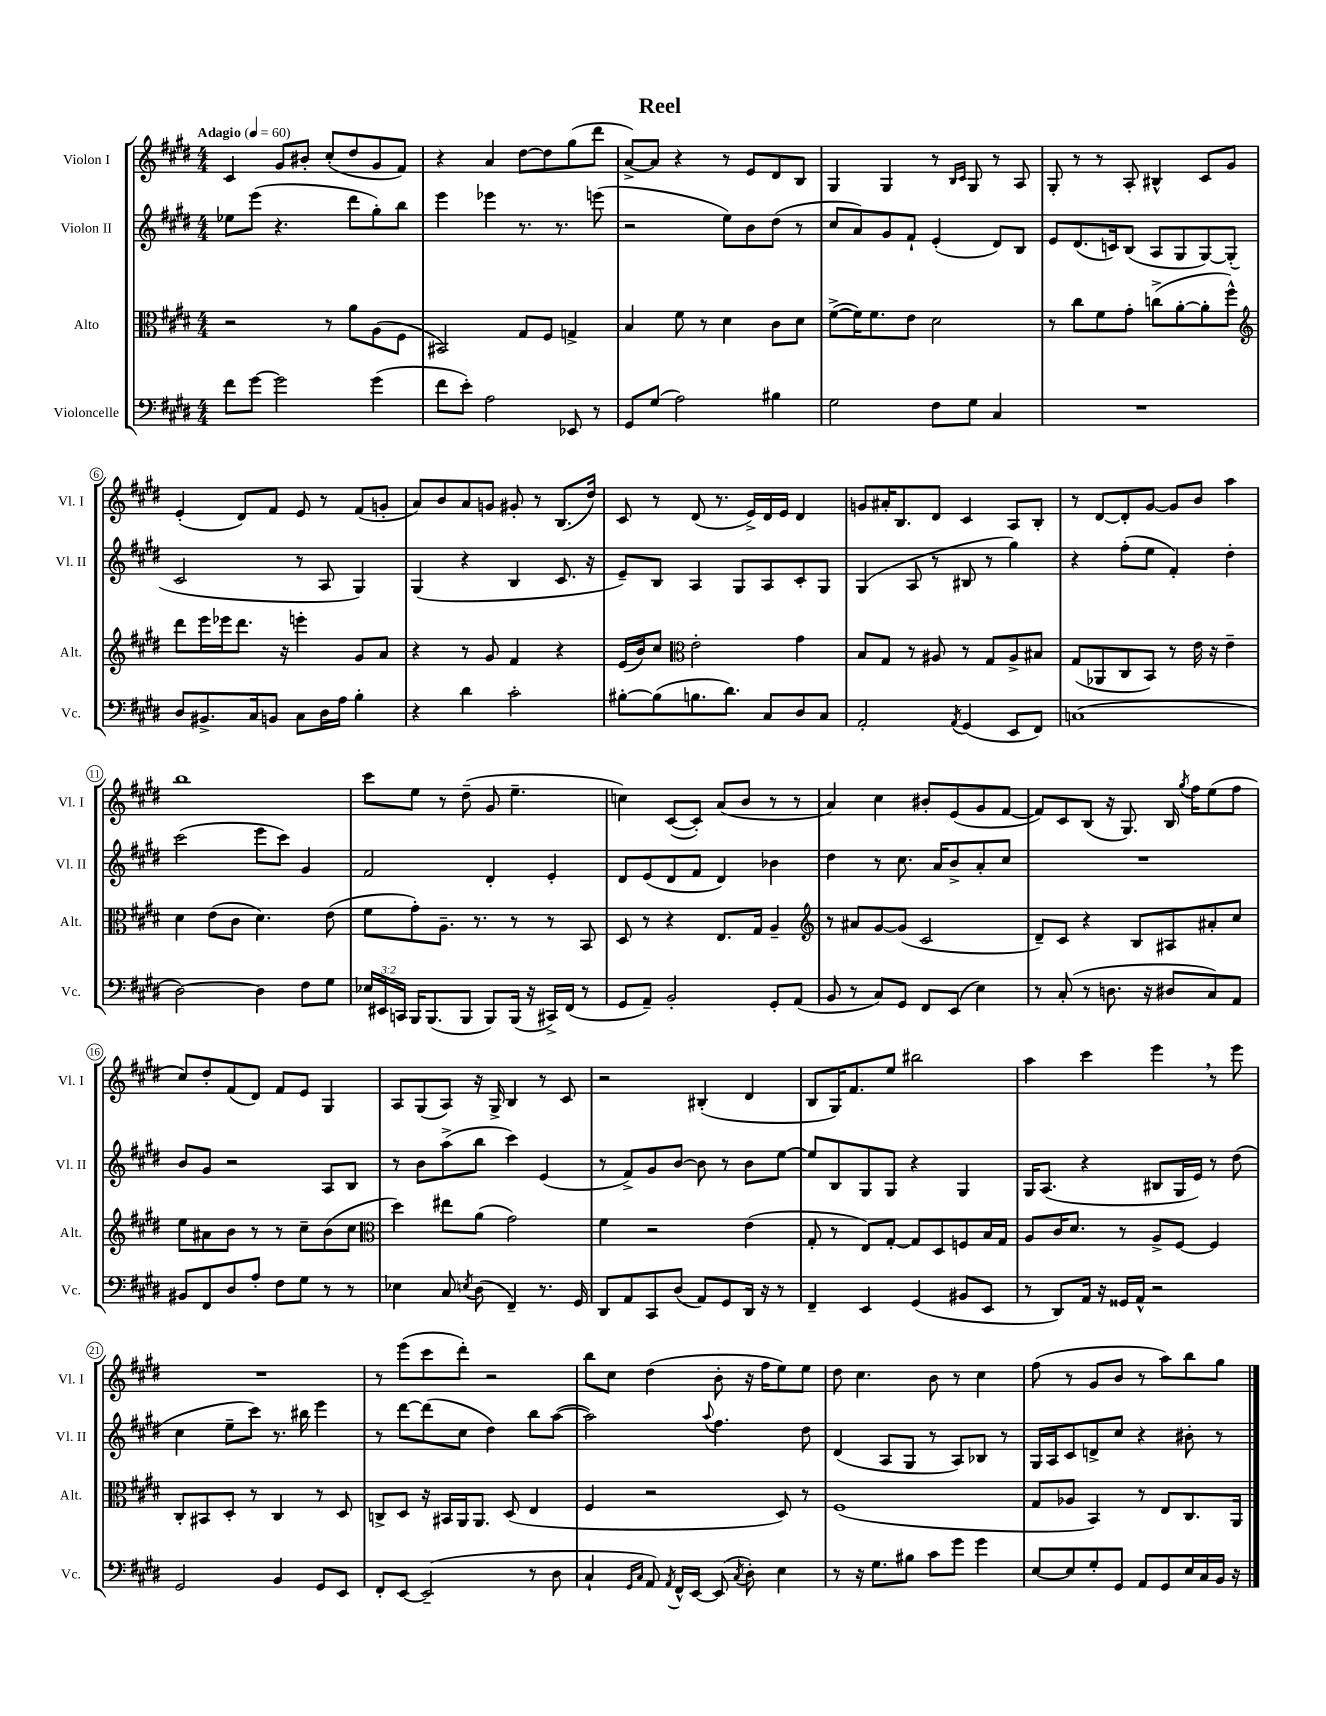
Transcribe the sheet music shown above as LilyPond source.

\header { title = "Reel" }
<<
\new StaffGroup <<
\new Staff = "s0" \with { instrumentName = "Violon I" shortInstrumentName = "Vl. I" } {
    \clef treble \key e \major \numericTimeSignature \time 4/4 \tempo "Adagio" 4 = 60
    \autoBeamOff cis'4 gis'8[ bis'8]-. cis''8[-.( dis''8 gis'8 fis'8]) |
    r4 a'4 dis''8[~ dis''8 gis''8( dis'''8] |
    a'8[~->) a'8] r4 r8 e'8[ dis'8 b8] |
    gis4 gis4 r8 \grace { b16[ cis'16] } gis8 r8 a8 |
    gis8-. r8 r8 a8-. bis4-^ cis'8[ gis'8] |
    e'4-.( dis'8[) fis'8] e'8 r8 fis'8[( g'8]-. |
    a'8[) b'8 a'8 g'8] gis'8-. r8 b8.[( dis''16]) |
    cis'8 r8 dis'8( r8. e'16[->) dis'16 e'16] dis'4 |
    g'8[ ais'16-. b8. dis'8] cis'4 a8[ b8]-. |
    r8 dis'8[~ dis'8-. gis'8]~ gis'8[ b'8] a''4 |
    b''1 |
    cis'''8[ e''8] r8 dis''8--( gis'8 e''4.-- |
    c''4) cis'8[~( cis'8]-.) a'8[( b'8] r8 r8 |
    a'4) cis''4 bis'8[-. e'8( gis'8 fis'8]~ |
    fis'8[) cis'8 b8]( r16 gis8.) b16 \acciaccatura { gis''8 } fis''16[ e''8( fis''8] |
    cis''8[) dis''8-. fis'8( dis'8]) fis'8[ e'8] gis4 |
    a8[ gis8( a8]) r16 gis16-> b4 r8 cis'8 |
    r2 bis4-.( dis'4 |
    b8[ gis16) fis'8. e''8] bis''2 |
    a''4 cis'''4 e'''4 \breathe r8 e'''8 |
    R1 |
    r8 e'''8[( cis'''8 dis'''8]-.) r2 |
    b''8[ cis''8] dis''4( b'8-. r16 fis''16[ e''8) e''8] |
    dis''8 cis''4. b'8 r8 cis''4 |
    fis''8( r8 gis'8[ b'8] r8 a''8[) b''8 gis''8] \bar "|." |
}
\new Staff = "s1" \with { instrumentName = "Violon II" shortInstrumentName = "Vl. II" } {
    \clef treble \key e \major \numericTimeSignature \time 4/4
    \autoBeamOff ees''8[ e'''8]( r4. dis'''8[ gis''8-.) b''8] |
    e'''4 ees'''4 r8. r8. e'''8( |
    r2 e''8[) b'8 dis''8]( r8 |
    cis''8[ a'8) gis'8 fis'8]-! e'4-.( dis'8[) b8] |
    e'8[ dis'8.( c'16) b8]( a8[ gis8 gis8~) gis8]-.( |
    cis'2 r8 a8 gis4) |
    gis4( r4 b4 cis'8. r16 |
    e'8[--) b8] a4 gis8[ a8 cis'8-. gis8] |
    gis4( a8 r8 bis8 r8 gis''4) |
    r4 fis''8[-.( e''8] fis'4-.) dis''4-. |
    cis'''2( e'''8[ cis'''8]) gis'4 |
    fis'2 dis'4-. e'4-. |
    dis'8[ e'8( dis'8 fis'8] dis'4) bes'4 |
    dis''4 r8 cis''8. a'16[ b'8-> a'8-. cis''8] |
    R1 |
    b'8[ gis'8] r2 a8[ b8] |
    r8 b'8[ a''8->( b''8] cis'''4) e'4( |
    r8 fis'8[->) gis'8 b'8]~ b'8 r8 b'8[ e''8]~ |
    e''8[ b8 gis8 gis8] r4 gis4 |
    gis16[ a8.]( r4 bis8[ gis16 e'16]) r8 dis''8( |
    cis''4 e''8[-- cis'''8]) r8. bis''16 e'''4 |
    r8 dis'''8[~ dis'''8( cis''8] dis''4) b''8[ a''8]~( |
    a''2) \appoggiatura { a''8 } fis''4. dis''8 |
    dis'4( a8[ gis8] r8 a8[) bes8] r8 |
    gis16[ a16 cis'8 d'8-> cis''8] r4 bis'8-. r8 \bar "|." |
}
\new Staff = "s2" \with { instrumentName = "Alto" shortInstrumentName = "Alt." } {
    \clef alto \key e \major \numericTimeSignature \time 4/4
    \autoBeamOff r2 r8 a'8[ a8( fis8] |
    bis,2) gis8[ fis8] g4-> |
    b4 fis'8 r8 dis'4 cis'8[ dis'8] |
    fis'8[~->( fis'16) fis'8. e'8] dis'2 |
    r8 cis''8[ fis'8 gis'8]-. c''8[->( a'8~-. a'8-. fis''8]-^) |
    \clef treble dis'''8[ e'''16 ees'''16 dis'''8.] r16 e'''4-. gis'8[ a'8] |
    r4 r8 gis'8 fis'4 r4 |
    e'16[( b'16) cis''8] \clef alto e'2-. gis'4 |
    b8[ gis8] r8 ais8 r8 gis8[ ais8-> bis8] |
    gis8[( aes,8 cis8 b,8]) r8 e'16 r16 e'4-- |
    dis'4 e'8[( cis'8] dis'4.) e'8( |
    fis'8[ gis'8-.) a8.]-- r8. r8 r8 b,8 |
    dis8 r8 r4 e8.[ gis16] a4-- |
    \clef treble r8 ais'8[ gis'8~ gis'8]( cis'2 |
    dis'8[--) cis'8] r4 b8[ ais8 ais'8-. cis''8] |
    e''8[ ais'8 b'8] r8 r8 cis''8[-- b'8( cis''8] |
    \clef alto dis''4) eis''8[ a'8]( gis'2) |
    fis'4 r2 e'4( |
    gis8-. r8 e8[) gis8]~-. gis8[ dis8 f8 b16 gis16] |
    a8[ cis'16 dis'8.] r8 a8[-> fis8]~ fis4 |
    cis8[-. bis,8 dis8]-. r8 cis4 r8 dis8 |
    c8[-> dis8] r16 bis,16[ a,16 a,8.] dis8( e4 |
    fis4 r2 dis8) r8 |
    fis1( |
    gis8[ aes8] b,4) r8 e8[ cis8. a,16] \bar "|." |
}
\new Staff = "s3" \with { instrumentName = "Violoncelle" shortInstrumentName = "Vc." } {
    \clef bass \key e \major \numericTimeSignature \time 4/4 \override Staff.TupletNumber.text = #tuplet-number::calc-fraction-text
    \autoBeamOff fis'8[ gis'8]~ gis'2 gis'4( |
    fis'8[ e'8]-.) a2 ees,8 r8 |
    gis,8[ gis8]( a2) bis4 |
    gis2 fis8[ gis8] cis4 |
    R1 |
    dis8[ bis,8.-> cis16 b,8] cis8[ dis16 a16] b4-. |
    r4 dis'4 cis'2-. |
    bis8[~-. bis8( b8. dis'8.]) cis8[ dis8 cis8] |
    a,2-. \acciaccatura { a,8 } gis,4( e,8[ fis,8]) |
    c1( |
    dis2~) dis4 fis8[ gis8] |
    \tuplet 3/2 { ees16[ eis,16 c,16] } b,,16[ b,,8.( b,,8] b,,8[) b,,16]( r16 cis,16[->) fis,16]( r8 |
    gis,8[ a,8]--) b,2-. gis,8[-. a,8]( |
    b,8 r8 cis8[) gis,8] fis,8[ e,8]( e4) |
    r8 cis8-.( r8 d8. r16 dis8[ cis8) a,8] |
    bis,8[ fis,8 dis8 a8]-. fis8[ gis8] r8 r8 |
    ees4 cis8 \acciaccatura { e8 } dis8( fis,4--) r8. gis,16 |
    dis,8[ a,8 cis,8 dis8]( a,8[) gis,8 dis,16] r16 r8 |
    fis,4-- e,4 gis,4( bis,8[ e,8] |
    r8 dis,8[) a,16] r16 gisis,16[ a,16]-^ r2 |
    gis,2 b,4 gis,8[ e,8] |
    fis,8[-. e,8]~ e,2--( r8 dis8 |
    cis4-! \grace { gis,16[ cis16] } a,8) \acciaccatura { a,8 } fis,16[-^ e,16]~ e,8( \acciaccatura { cis8 } dis8-.) e4 |
    r8 r16 gis8.[ bis8] cis'8[ gis'8] gis'4 |
    e8[~ e8 gis8-. gis,8] a,8[ gis,8 e16 cis16 b,16] r16 \bar "|." |
}
>>
>>
\layout { \context { \Score \override BarNumber.stencil = #(make-stencil-circler 0.1 0.3 ly:text-interface::print) } }
